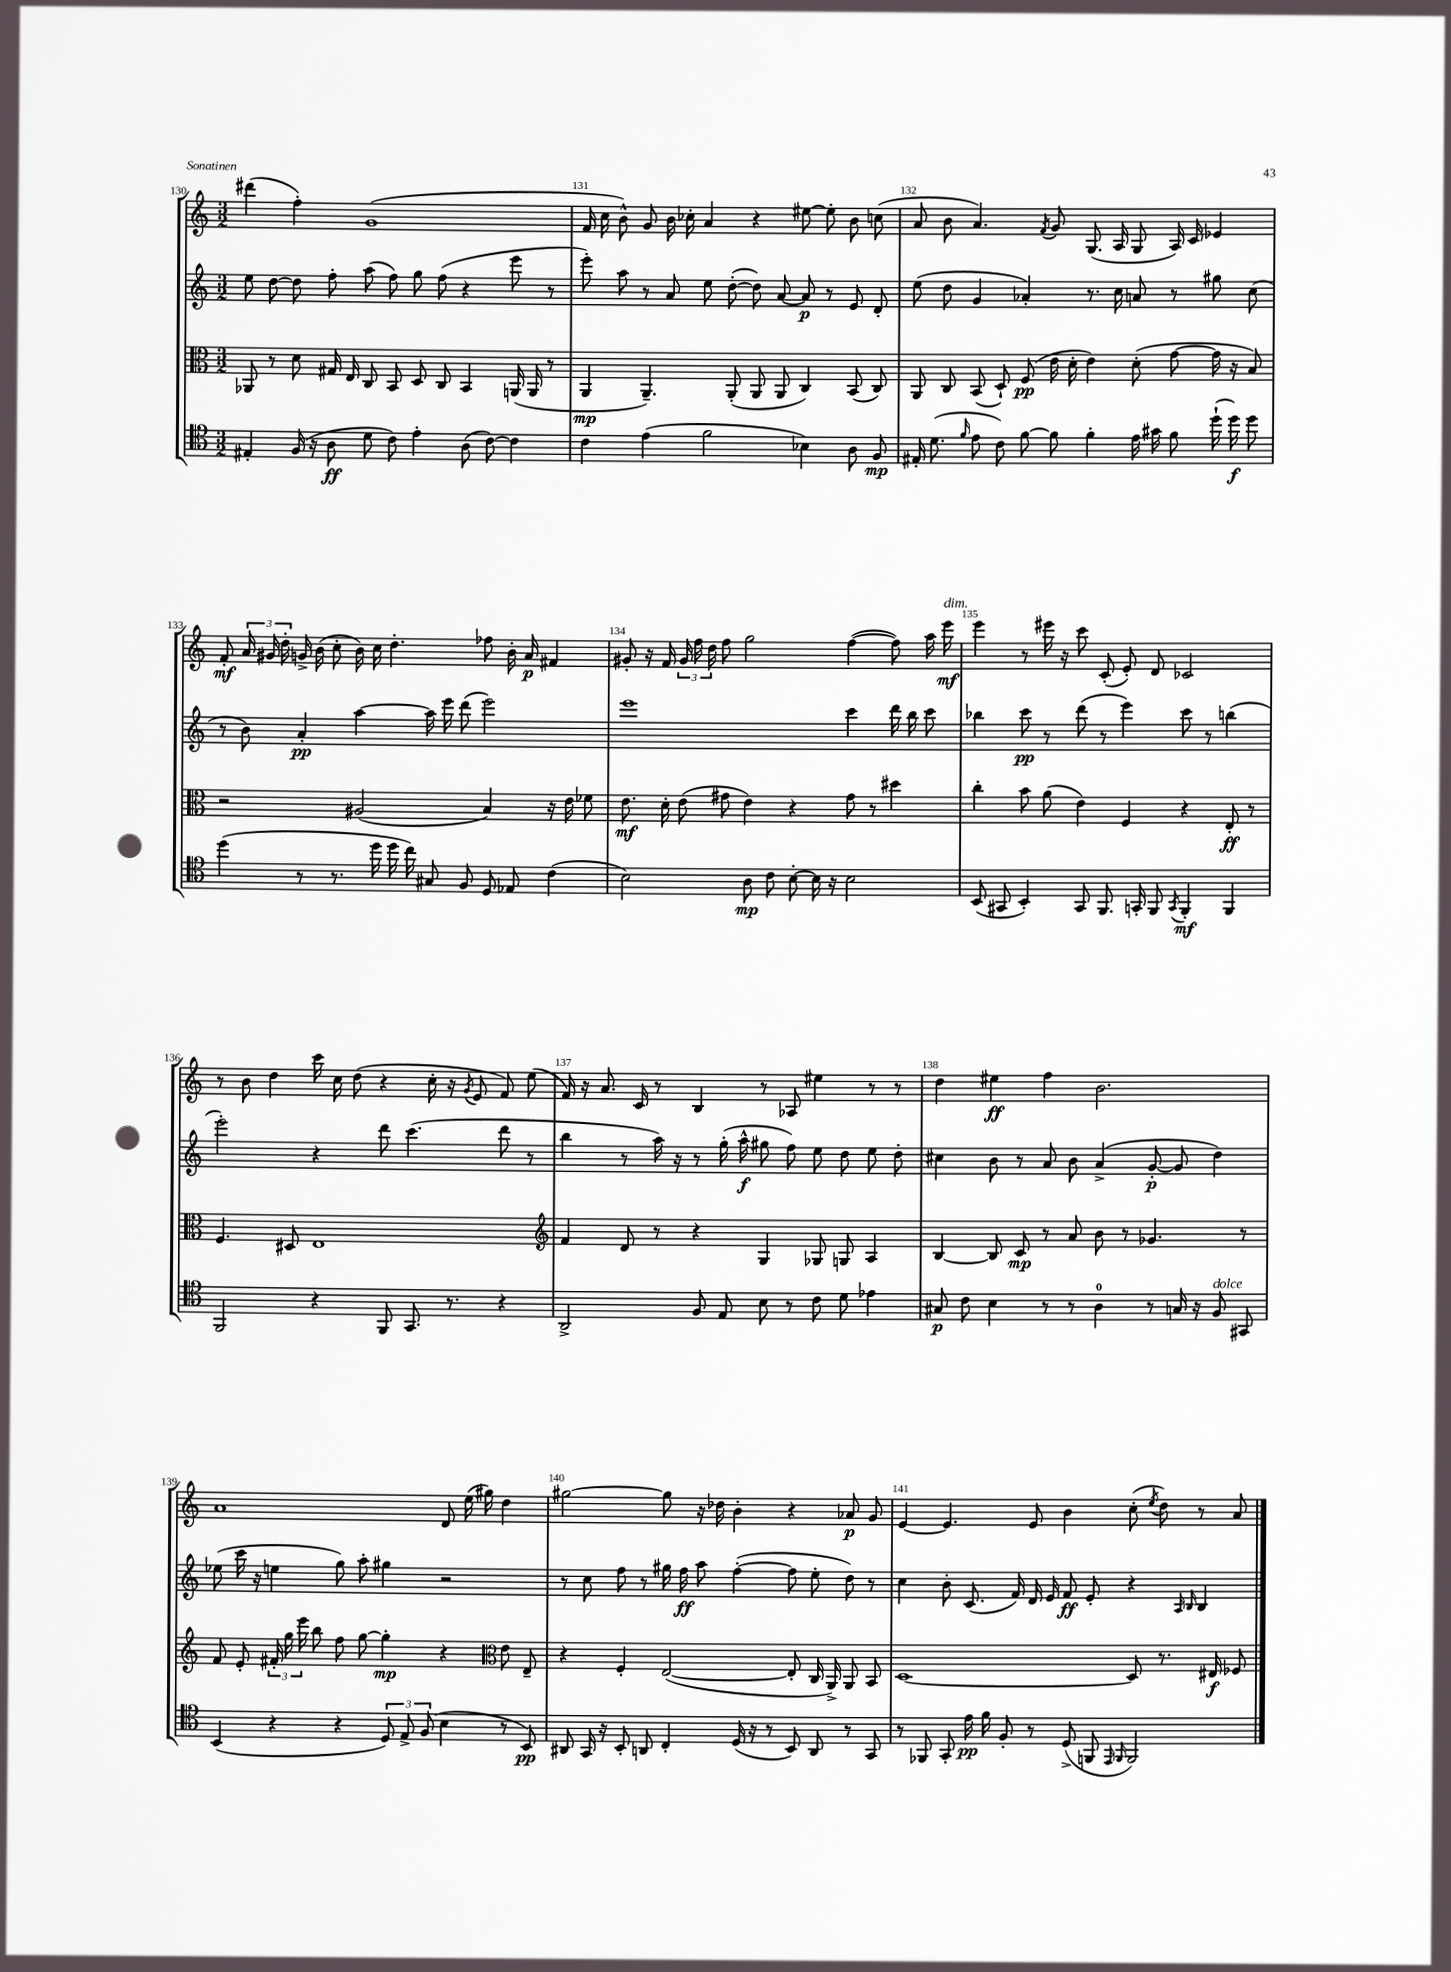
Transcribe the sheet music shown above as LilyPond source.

<<
\new StaffGroup <<
\new Staff = "s0" {
    \clef treble \key c \major \numericTimeSignature \time 3/2
    \autoBeamOff dis'''4( f''4-.) g'1( |
    f'16 c''16 b'8-^) g'8 b'16 ces''16-. a'4 r4 eis''8~ eis''8-. b'8 c''8( |
    a'8 b'8 a'4.) \acciaccatura { f'8 } g'8 g8.( a16 g8 a16) c'16 ees'4 |
    f'8-.\mf \tuplet 3/2 { a'16 gis'16 d''16-. } g'16-> b'16( c''8-. b'16) c''16 d''4.-. fes''8 b'16-. a'16\p fis'4 |
    gis'8-. r16 f'16 \tuplet 3/2 { gis'16 f''16 d''16 } f''8 g''2 f''4~( f''8) a''16 e'''16\mf^\markup { \italic "dim." } |
    e'''4 r8 eis'''16 r16 c'''8 c'8-.( e'8-.) d'8 ces'2 |
    r8 b'8 d''4 c'''16 c''16 d''8( r4 c''16-. r16 \acciaccatura { g'8 } e'8 f'8) e''8( |
    f'16) r16 a'8. c'16 r8 b4 r8 aes8 eis''4 r8 r8 |
    d''4 eis''4\ff f''4 b'2. |
    a'1 d'8 e''16( gis''16) d''4 |
    gis''2~ gis''8 r16 des''16 b'4-. r4 aes'8\p g'8 |
    e'4~ e'4. e'8 b'4 c''8-.( \acciaccatura { e''8 } d''8) r8 a'8 \bar "|." |
}
\new Staff = "s1" {
    \clef treble \key c \major \numericTimeSignature \time 3/2
    \autoBeamOff e''8 d''8~ d''8 f''8-. a''8( f''8) g''8 f''8( r4 e'''8 r8 |
    e'''8-.) a''8 r8 a'8 e''8 d''8~-.( d''8) a'8~ a'8\p r8 e'8 d'8-. |
    e''8( d''8 g'4 aes'4-.) r8. c''16 a'8 r8 gis''8 c''8( |
    r8 b'8) a'4-.\pp a''4~ a''16 e'''16 d'''8( e'''2) |
    e'''1 c'''4 d'''16 b''16 c'''8 |
    bes''4 c'''8\pp r8 d'''8( r8 e'''4) c'''8 r8 b''4( |
    e'''2-.) r4 d'''8 c'''4.( d'''8 r8 |
    b''4 r8 a''16) r16 r8 g''16-.( a''16-^\f gis''8 f''8) e''8 d''8 e''8 d''8-. |
    cis''4 b'8 r8 a'8 b'8 a'4->( g'8~-.\p g'8 d''4) |
    ees''8( c'''16 r16 e''4 g''8) a''8-. gis''4 r2 |
    r8 c''8 f''8 r8 gis''16 f''16\ff a''8 f''4~-.( f''8 e''8-. d''8) r8 |
    c''4 b'8-. c'8.( f'16) d'16 e'16 f'8\ff e'8-. r4 \grace { a16 b16 } b4 \bar "|." |
}
\new Staff = "s2" {
    \clef alto \key c \major \numericTimeSignature \time 3/2
    \autoBeamOff aes,8 r8 d'8 gis16 e16 c8 b,8 d8 c8 b,4 a,16( a,16 r8 |
    a,4\mp a,4.--) a,8-.( a,8 a,8 c4) b,8( c8) |
    a,8 c8 b,8( d8-!) f8\pp( e'16 d'16-. e'4) d'8-.( g'8~ g'16 r16 b8) |
    r2 ais2( b4) r16 e'16 fes'8 |
    e'8.\mf d'16-. e'8( gis'8 e'4) r4 gis'8 r8 dis''4 |
    c''4-. b'8 a'8( e'4) f4 r4 e8-.\ff r8 |
    f4. dis8 e1 |
    \clef treble f'4 d'8 r8 r4 g4 ges8 g8 a4 |
    b4~ b8 c'8\mp r8 a'8 b'8 r8 ges'4. r8 |
    f'8 e'8-. \tuplet 3/2 { fis'16-. g''16 e'''16 } b''8 f''8 g''8~ g''4-.\mp r4 \clef alto e'8 e8-- |
    r4 f4-. e2~( e8-. c16 a,16->) a,8 b,8 |
    d1~ d8 r8. eis16\f fes8 \bar "|." |
}
\new Staff = "s3" {
    \clef tenor \key c \major \numericTimeSignature \time 3/2
    \autoBeamOff eis4-. f16( r16 a8\ff d'8 c'8) e'4-. a8( c'8~) c'4 |
    c'4 e'4( f'2 bes4) a8 f8\mp |
    eis16-. d'8.( \grace { f'16 } e'8 c'8) f'8~ f'8 f'4-. e'16 gis'16 f'8 d''16-!( d''16\f) d''8 |
    d''4( r8 r8. d''16 d''16 c''16) gis8 f8 d8 ees8 c'4( |
    b2) a8\mp c'8 b8~-. b16 r16 b2 |
    b,8( gis,8 b,4-.) gis,8 f,8. g,16-. f,8 \acciaccatura { g,8 } f,4-.\mf f,4 |
    f,2 r4 f,8 g,8. r8. r4 |
    a,2-> f8 e8 b8 r8 c'8 d'8 ees'4 |
    gis8\p c'8 b4 r8 r8 a4-0 r8 g16 r16 f8^\markup { \italic "dolce" } gis,8 |
    b,4( r4 r4 \tuplet 3/2 { d8) e8-> f8( } b4 r8 b,8\pp) |
    ais,8 g,16 r16 b,8-. a,8 c4-. d16( r16 r8 b,8) a,8 r8 g,8 |
    r8 fes,8 g,8-. e'16\pp f'16 f8-. r8 d8->( f,8 \grace { e,16 f,16 } f,2) \bar "|." |
}
>>
>>
\layout { \context { \Score currentBarNumber = #130 \override BarNumber.break-visibility = ##(#f #t #t) barNumberVisibility = #all-bar-numbers-visible } }
